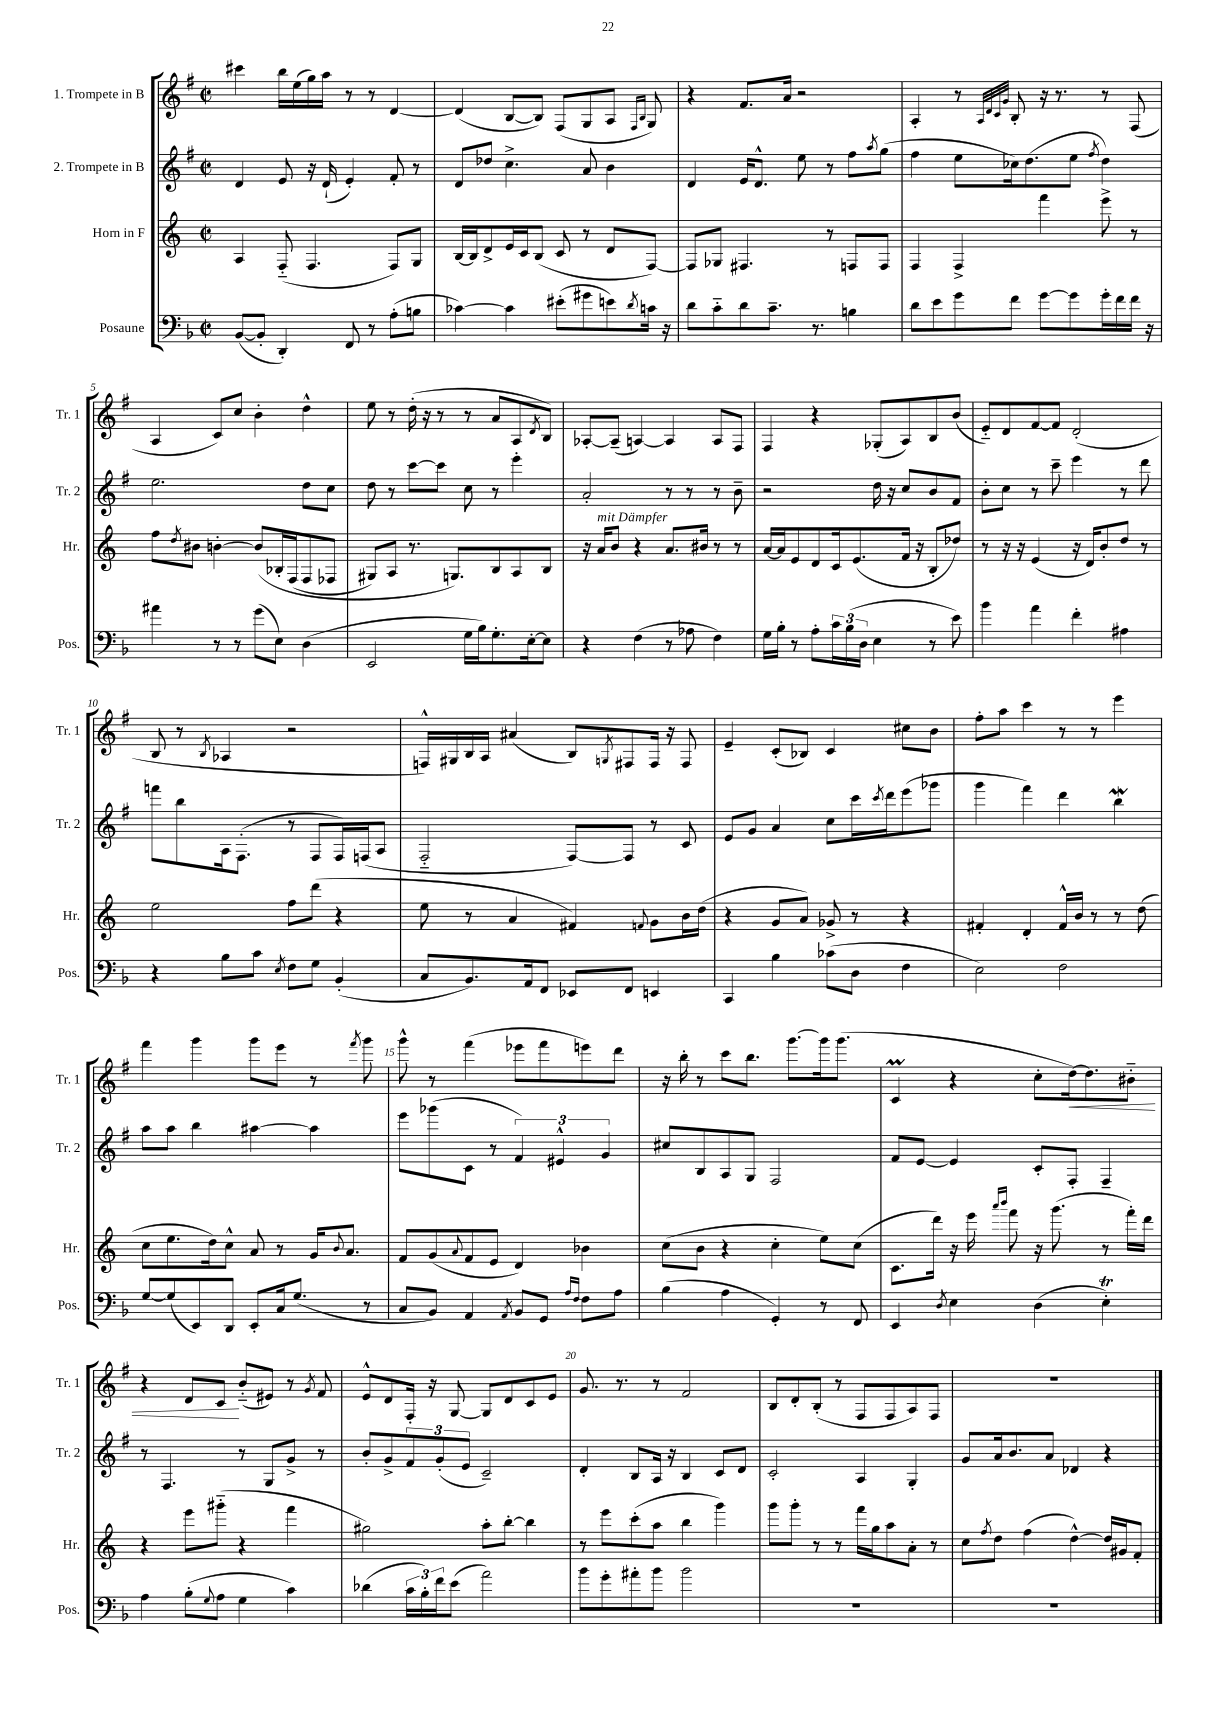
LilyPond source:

<<
\new StaffGroup <<
\new Staff = "s0" \with { instrumentName = "1. Trompete in B" shortInstrumentName = "Tr. 1" } {
    \clef treble \key g \major \defaultTimeSignature \time 2/2
    cis'''4 b''16 e''16( g''16) a''16 r8 r8 d'4~ |
    d'4( b8~ b8) fis8( g8 a8 \grace { fis16 b16 } g8) |
    r4 fis'8. a'16 r2 |
    a4-. r8 \grace { a32 d'32 c'32 g'32 } b8-. r16 r8. r8 fis8( |
    a4 c'8) c''8 b'4-. d''4-^ |
    e''8 r8 d''16-.( r16 r8 r8 a'8 a8 \acciaccatura { d'8 } b8) |
    aes8~-. aes8--( a4~) a4 a8 fis8 |
    fis4 r4 ges8-.( a8) b8 b'8( |
    e'8-_) d'8 fis'8~ fis'8 d'2-.( |
    b8 r8 \acciaccatura { b8 } aes4 r2 |
    f16-^) gis16 b16 a16 ais'4( b8) \acciaccatura { g8 } fis8 fis16 r16 fis8 |
    e'4-- c'8-.( bes8) c'4 cis''8 b'8 |
    fis''8-. a''8 c'''4 r8 r8 e'''4 |
    fis'''4 g'''4 g'''8 e'''8 r8 \acciaccatura { fis'''8 } g'''8 |
    g'''8-^ r8 fis'''4( ees'''8 fis'''8 e'''8) d'''8 |
    r16 b''16-. r8 c'''8 b''8. g'''8.~ g'''16 g'''8.( |
    c'4\prall r4 c''8-. d''16~\<) d''8. bis'8-_ |
    r4 d'8 c'8\! b'8-_( eis'8) r8 \acciaccatura { g'8 } fis'8 |
    e'8-^ d'8 fis16-. r16 g8~ g8 d'8 c'8 e'8 |
    g'8. r8. r8 fis'2 |
    b8 d'8-. b8-.( r8 fis8 fis8 a8) fis8 |
    R1 \bar "|." |
}
\new Staff = "s1" \with { instrumentName = "2. Trompete in B" shortInstrumentName = "Tr. 2" } {
    \clef treble \key g \major \defaultTimeSignature \time 2/2
    d'4 e'8 r16 d'16-!( e'4-.) fis'8-. r8 |
    d'8 des''8 c''4.-> a'8 b'4 |
    d'4 e'16 d'8.-^ e''8 r8 fis''8 \acciaccatura { a''8 } g''8( |
    fis''4 e''8 ces''16) d''8.( e''8 \acciaccatura { fis''8 } d''4) |
    e''2. d''8 c''8 |
    d''8 r8 c'''8~ c'''8 c''8 r8 e'''4-. |
    a'2-. r8 r8 r8 b'8-- |
    r2 d''16 r16 c''8 b'8 fis'8 |
    b'8-. c''8 r8 c'''8-- e'''4 r8 d'''8 |
    f'''8 b''8 a16 fis8.-.( r8 fis8 fis16) f16( a8 |
    fis2-_ fis8~) fis8 r8 c'8 |
    e'8 g'8 a'4 c''8 c'''16 \acciaccatura { c'''8 } d'''16 e'''8( ges'''8 |
    g'''4 fis'''4) d'''4 b''4\mordent |
    a''8 a''8 b''4 ais''4~ ais''4 |
    e'''8 ges'''8( c'8 r8 \tuplet 3/2 { fis'4) eis'4-^ g'4 } |
    cis''8 b8 a8 g8 fis2 |
    fis'8 e'8~ e'4 c'8-. fis8-. fis4-- |
    r8 fis4. r8 g8 g'8-> r8 |
    b'8-. g'8-> \tuplet 3/2 { fis'8 g'8-.( e'8 } c'2--) |
    d'4-. b8 a16 r16 b4 c'8 d'8 |
    c'2-. a4 g4-. |
    g'8 a'16 b'8. a'8 des'4 r4 \bar "|." |
}
\new Staff = "s2" \with { instrumentName = "Horn in F" shortInstrumentName = "Hr." } {
    \clef treble \key c \major \defaultTimeSignature \time 2/2
    a4 f8-_( f4. f8) g8 |
    b16~ b16 d'8-> e'16 c'16 b8( c'8 r8 d'8 f8~) |
    f8 ges8 fis4. r8 f8 f8 |
    f4 f4-> f'''4 e'''8-> r8 |
    f''8 \acciaccatura { d''8 } bis'8 b'4~-. b'8\( bes16-. f16( f8 fes8 |
    gis8) a8 r8. g8.\) b8 a8 b8 |
    r16 a'16^\markup { \italic "mit Dämpfer" } b'8 r4 a'8. bis'16 r8 r8 |
    a'16~ a'16 e'8 d'8 c'16 e'8.( f'16 r16 b8-. des''8) |
    r8 r16 r16 e'4( r16 d'16) b'8-. d''8 r8 |
    e''2 f''8 d'''8( r4 |
    e''8 r8 a'4 fis'4) \appoggiatura { f'8 } g'8 b'16 d''16( |
    r4 g'8 a'8) ges'8-> r8 r4 |
    fis'4-. d'4-. fis'16-^ b'16 r8 r8 d''8( |
    c''8 e''8. d''16) c''8-^ a'8 r8 g'16 \appoggiatura { b'8 } a'8. |
    f'8 g'8( \appoggiatura { a'8 } f'8 e'8 d'4) bes'4 |
    c''8( b'8 r4 c''4-. e''8) c''8( |
    c'8. d'''16) r16 e'''16 \grace { a'''16 b'''16 } f'''8 r16 g'''8.( r8 f'''16-.) d'''16 |
    r4 e'''8 gis'''8-_( r4 f'''4 |
    gis''2) a''8-. b''8~-. b''4 |
    r8 e'''8 c'''8-.( a''8 b''4 g'''4) |
    g'''8 g'''8-. r8 r8 f'''16 g''16 a''8 a'8-. r8 |
    c''8 \acciaccatura { f''8 } d''8 f''4( d''4~-^) d''16 gis'16 f'8-. \bar "|." |
}
\new Staff = "s3" \with { instrumentName = "Posaune" shortInstrumentName = "Pos." } {
    \clef bass \key f \major \defaultTimeSignature \time 2/2
    bes,8~( bes,8-. d,4-.) f,8 r8 a8-.( b8 |
    ces'4~) ces'4 eis'8-.( gis'8 e'8) \acciaccatura { d'8 } c'16 r16 |
    d'8 c'8-_ d'8 c'8.-- r8. b4 |
    d'8 e'8 g'8 f'8 g'8~ g'8 g'16-. f'16 f'16 r16 |
    ais'4 r8 r8 g'8( e8) d4( |
    e,2 g16 bes16) g8.-. e16~-. e8 |
    r4 f4( r8 aes8 f4) |
    g16 bes16-. r8 a8-. \tuplet 3/2 { c'16 bes16( d16 } e4 r8 e'8) |
    bes'4 a'4 f'4-. ais4 |
    r4 bes8 c'8 \acciaccatura { e8 } f8 g8 bes,4-.( |
    c8 bes,8.) a,16 f,8 ees,8 f,8 e,4 |
    c,4 bes4 ces'8( d8 f4 |
    e2) f2 |
    g8~ g8( e,8) d,8 e,8-. c16 g8.( r8 |
    c8 bes,8) a,4 \acciaccatura { a,8 } bes,8 g,8 \grace { a16 f16 } f8 a8 |
    bes4( a4 g,4-.) r8 f,8 |
    e,4 \acciaccatura { d8 } e4 d4( e4-.\trill) |
    a4 bes8-.( \appoggiatura { g8 } a8 g4 c'4) |
    des'4( \tuplet 3/2 { c'16 bes16-.) f'16 } e'8( a'2) |
    bes'8 g'8-. ais'8-. bes'8 bes'2 |
    R1 |
    R1 \bar "|." |
}
>>
>>
\layout { \context { \Score \override BarNumber.break-visibility = ##(#f #t #t) barNumberVisibility = #(every-nth-bar-number-visible 5) } }
